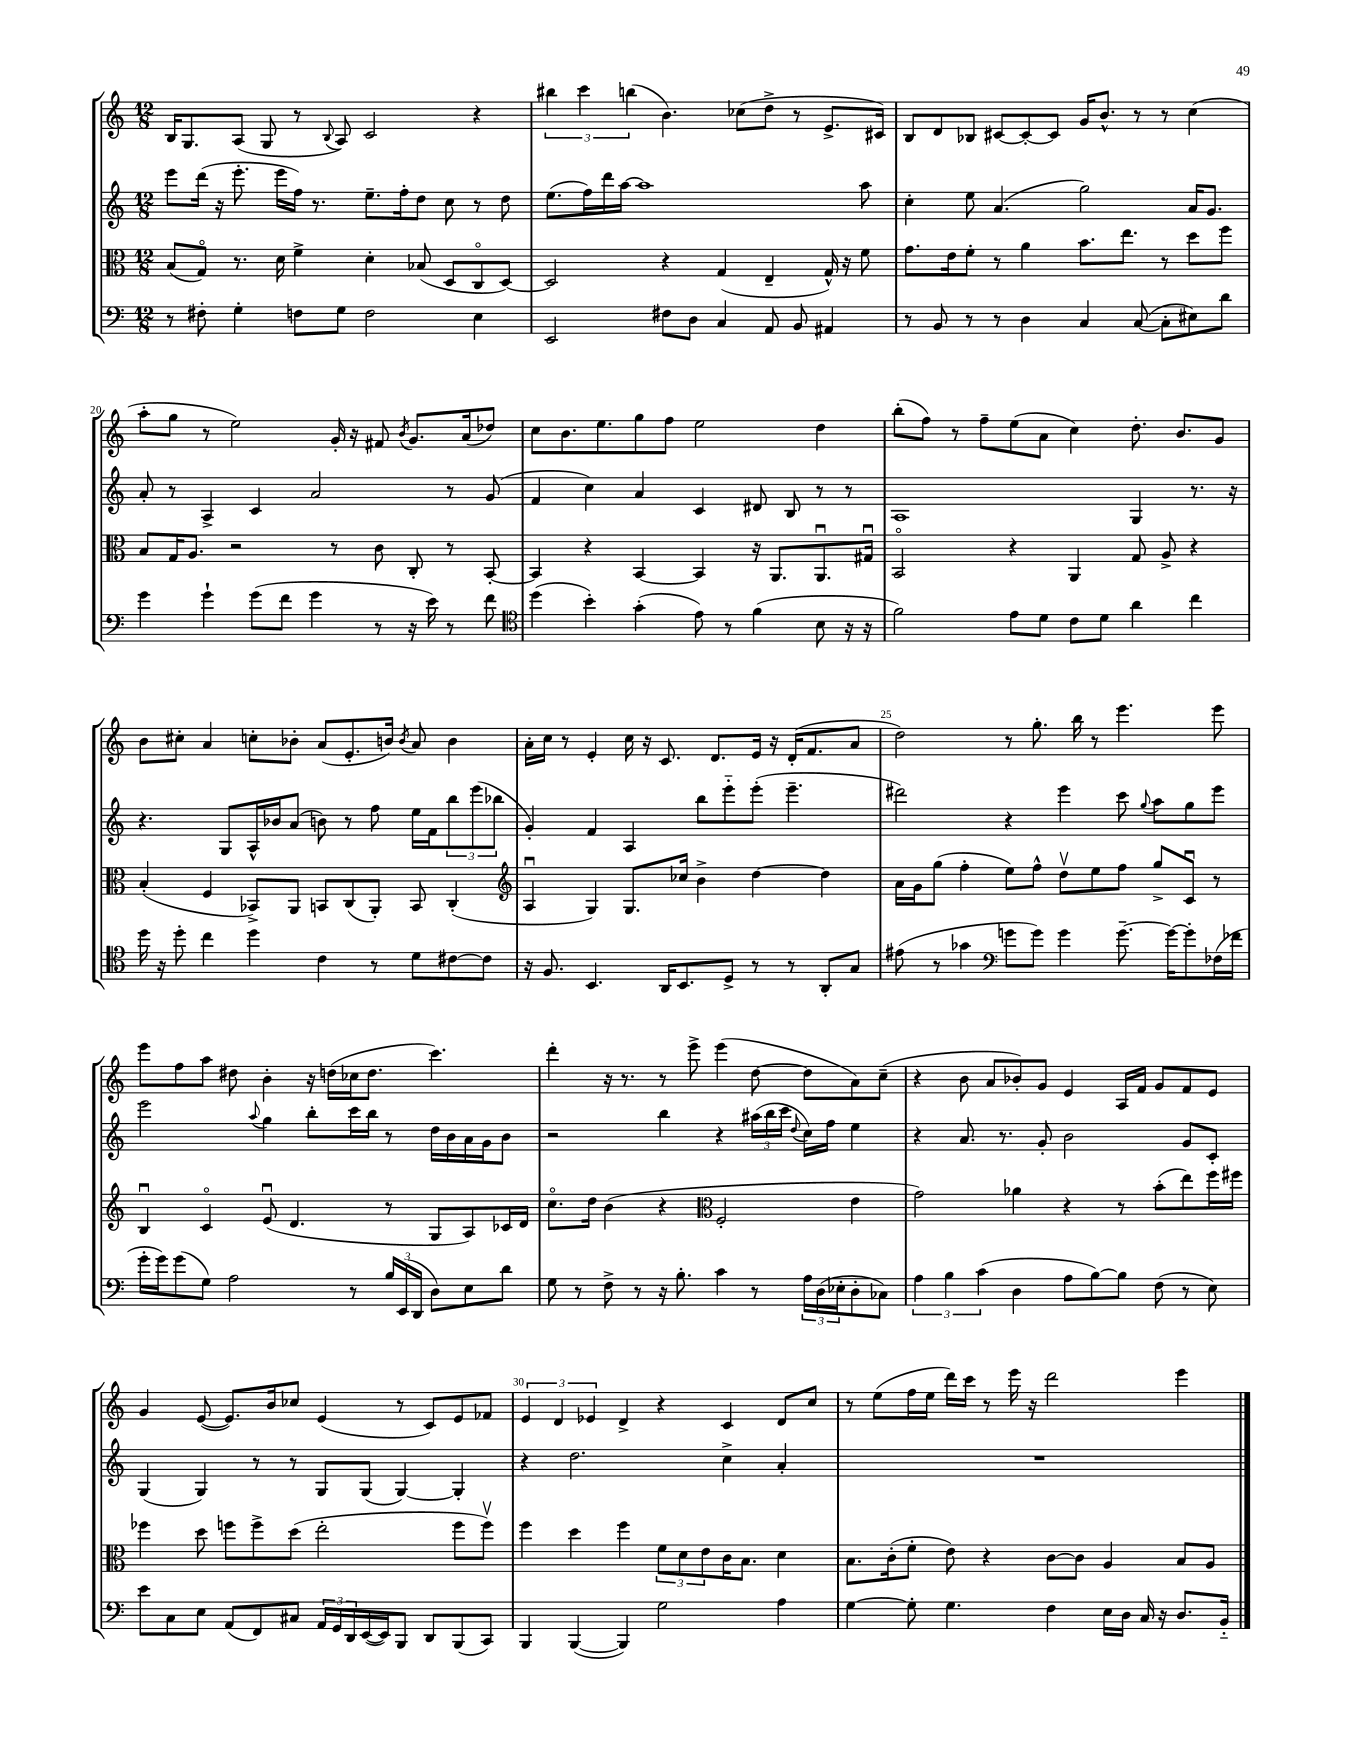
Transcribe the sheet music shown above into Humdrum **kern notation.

**kern	**kern	**kern	**kern
*part4	*part3	*part2	*part1
*staff4	*staff3	*staff2	*staff1
*clefF4	*clefC3	*clefG2	*clefG2
*k[]	*k[]	*k[]	*k[]
*M12/8	*M12/8	*M12/8	*M12/8
=17	=17	=17	=17
8r	(8B/L	8eee\L	16B/KL
.	.	.	8.G/
8F#X'\	8G/J)	(16ddd\Jk	.
.	.	16r	.
4G'\	8.r	8.eee'\	(8A/J
.	.	.	8G/
.	16d\	16eee\LL	.
8Fn\L	4f^\	16ff\JJ)	8r
.	.	8.r	.
.	.	.	8qqB/
8G\J	.	.	8A/)
2F\	4d'\	8.ee~\L	2c/
.	.	16ff'\k	.
.	(8B-X/	8dd\J	.
.	8D/L	8cc\	.
4E\	8C/	8r	4r
.	[8D/J)	8dd\	.
=18	=18	=18	=18
2EE/	2D/]	(8.ee\L	6bb#X\
.	.	.	6ccc\
.	.	16ff\L)	.
.	.	16ddd\	.
.	.	[16aa\JJ	.
.	.	.	(6bbn\
.	.	1aa]	.
8F#X\L	4r	.	4.b\)
8D\J	.	.	.
4C/	(4G/	.	.
.	.	.	(8cc-X\L
8AA/	4E~/	.	8dd^\J
8BB/	.	.	8r
4AA#X/	16G^^/)	.	8.e^/L
.	16r	.	.
.	8f\	8aa\	.
.	.	.	16c#X/Jk)
=19	=19	=19	=19
8r	8.g\L	4cc'\	8B/L
8BB/	.	.	8d/
.	16e\k	.	.
8r	8f'\J	8ee\	8B-X/J
8r	8r	(4.a/	[8c#X/L
4D\	4a\	.	8c#'/_
.	.	.	8c#/J]
4C/	8.b\L	2gg\)	16g/KL
.	.	.	8.b^^/J
.	8.ee\J	.	.
([8C/	.	.	8r
8C'\L]	8r	.	8r
8E#X\)	8dd\L	16a/KL	(4cc\
.	.	8.g/J	.
8d\J	8ff\J	.	.
!!LO:LB:g=z
=20	=20	=20	=20
4g\	8B/L	8a'/	8aa'\L
.	16G/K	8r	8gg\J
.	8.A/J	.	.
4g`\	.	4A^/	8r
.	2r	.	2ee\)
(8g\L	.	4c/	.
8f\J	.	.	.
4g\	.	2a/	.
.	8r	.	16g'/
.	.	.	16r
8r	8c\	.	8f#X/
.	.	.	8qb/
16r	8C'/	.	8.g/L
16e\)	.	.	.
8r	8r	8r	.
.	.	.	(16a/k
8f\	[8BB'/	(8g/	8dd-X/J)
=21	=21	=21	=21
*clefC4	*	*	*
(4dd\	4BB/]	4f/	8cc\L
.	.	.	8.b\
4b'\)	4r	4cc\)	.
.	.	.	8.ee\
(4g'\	[4BB/	4a/	8gg\
.	.	.	8ff\J
8e\)	4BB/]	4c/	2ee\
8r	.	.	.
(4f\	16r	8d#X/	.
.	8.AA/L	.	.
.	.	8B/	.
8B\	8.AAu/	8r	4dd\
16r	.	8r	.
16r	16G#Xu/Jk	.	.
=22	=22	=22	=22
2f\)	2BB/	1A	(8bb'\L
.	.	.	8ff\J)
.	.	.	8r
.	.	.	8ff~\L
8e\L	4r	.	(8ee\
8d\J	.	.	8a\J
8c\L	4AA/	.	4cc\)
8d\J	.	.	.
4a\	8G/	4G/	8.dd'\
.	8A^/	.	.
.	.	.	8.b/L
4cc\	4r	8.r	.
.	.	.	8g/J
.	.	16r	.
!!LO:LB:g=z
=23	=23	=23	=23
16dd\	(4B'/	4.r	8b\L
16r	.	.	.
8dd'\	.	.	8cc#X'\J
4cc\	4F/	.	4a/
.	.	8G/L	.
4dd\	8BB-X^/L)	16A^^/L	8ccn'\L
.	.	16b-X/J	.
.	8AA/J	(8a/J	8b-X'\J
4c\	8BBn/L	8bn\)	(8a/L
.	(8C/	8r	8.e'/
8r	8AA'/J)	8ff\	.
.	.	.	16bn/Jk)
.	.	.	8qb/
8d\L	8BB/	16ee\LL	8a/
.	.	16f\J	.
[8c#X\	(4C'/	12bb\	4b\
.	.	(12eee\	.
8c#\J]	.	.	.
.	.	12bb-X\J	.
=24	=24	=24	=24
*	*clefG2	*	*
16r	4Au/	4g'/)	16a'\LL
8.F/	.	.	16cc\JJ
.	.	.	8r
4.BB/	4G/)	4f/	4e'/
.	8.G/L	4A/	16cc\
.	.	.	16r
16AA/KL	.	.	8.c/
8.BB/	16cc-X/Jk	.	.
.	4b^\	8bb\L	.
.	.	.	8.d/L
8D^/J	.	8eee\	.
8r	[4dd\	(8eee'\J	16e/Jk
.	.	.	16r
8r	.	4.eee~\	(16d'/KL
.	.	.	8.f/
8AA'/L	4dd\]	.	.
8G/J	.	.	8a/J
=25	=25	=25	=25
(8e#X\	16a\LL	2ddd#X\)	2dd\)
.	16g\J	.	.
8r	(8gg\J	.	.
4g-X\	4ff'\	.	.
*clefF4	*	*	*
8gn\L	8ee\L)	4r	8r
8g\J)	8ff^^\J	.	8.gg'\
4g\	8ddv\L	4eee\	.
.	.	.	16bb\
.	8ee\	.	8r
[8.g~\	8ff\J	8ccc\	4.eee\
.	.	8qqgg/	.
.	8gg^/L	8aa\L	.
16g\KL_	.	.	.
8g'\]	8cu/J	8gg\	.
(16F-X\L	8r	8eee\J	8eee\
16f-X\JJ	.	.	.
!!LO:LB:g=z
=26	=26	=26	=26
16g'\LL	4Bu/	2eee\	8eee\L
16g\J)	.	.	.
(8g\	.	.	8ff\
8G\J)	4c/	.	8aa\J
2A\	.	.	8dd#X\
.	.	8qqaa/	.
.	(8eu/	4gg\	4b'\
.	4.d/	.	.
.	.	8bb'\L	16r
.	.	.	(16ddn\LL
8r	.	16ccc\L	16cc-X\J
.	.	16bb\JJ	8.dd\J
24B/LL	8r	8r	.
(24EE/	.	.	.
24DD/JJ	.	.	.
8D\L)	8G/L	16dd\LL	4.ccc\)
.	.	16b\	.
8E\	8A/)	16a\	.
.	.	16g\J	.
8d\J	16c-X/L	8b\J	.
.	16d/JJ	.	.
=27	=27	=27	=27
8G\	8.cc\L	2r	4ddd'\
8r	.	.	.
.	16dd\Jk	.	.
8F^\	(4b\	.	16r
.	.	.	8.r
8r	.	.	.
16r	4r	4bb\	8r
8.B'\	.	.	.
.	.	.	8eee^\
*	*clefC3	*	*
4c\	2F'/	4r	(4eee\
8r	.	(24aa#X\LL	[8dd\
.	.	24bb\	.
.	.	24ccc\JJ	.
.	.	8qqdd/	.
24A\LL	.	16cc\LL)	8dd\L]
(24D\	.	.	.
.	.	16ff\JJ	.
24E-X'\J	.	.	.
8D'\	4e\	4ee\	8a\)
8C-X\J)	.	.	(8cc~\J
=28	=28	=28	=28
6A\	2g\)	4r	4r
6B\	.	.	.
.	.	8.a/	8b\
(6c\	.	.	.
.	.	.	8a/L
.	.	8.r	.
4D\	4a-X\	.	8b-X'/)
.	.	8g'/	8g/J
8A\L	4r	2b\	4e/
[8B\)	.	.	.
8B\J]	8r	.	16A/LL
.	.	.	16f/JJ
(8F\	(8b'\L	.	8g/L
8r	8ee\)	8g/L	8f/
8E\)	16ff\L	8c'/J	8e/J
.	16ff#X\JJ	.	.
!!LO:LB:g=z
=29	=29	=29	=29
8e\L	4ff-X\	(4G/	4g/
8C\	.	.	.
8E\J	8dd\	4G/)	([8e/
(8AA/L	8ffn\L	.	8.e/L])
8FF/)	8ff^\	8r	.
.	.	.	16b/k
8C#X/J	(8dd\J	8r	8cc-X/J
24AA/LL	2ee'\	8G/L	(4e/
24GG/	.	.	.
24DD/	.	.	.
([16EE/	.	(8G/J	.
16EE/J])	.	.	.
8BBB/J	.	[4G/)	8r
8DD/L	.	.	8c/L)
(8BBB/	8ff\L	4G'/]	8e/
8CC/J)	8ffv\J)	.	8f-X/J
=30	=30	=30	=30
4BBB/	4ff\	4r	6e/
.	.	.	6d/
([4BBB/	4dd\	2.dd\	.
.	.	.	6e-X/
4BBB/])	4ff\	.	4d^/
2G\	12f\L	.	4r
.	12d\	.	.
.	12e\	.	.
.	16c\K	4cc^\	4c/
.	8.B\J	.	.
4A\	4d\	4a'/	8d/L
.	.	.	8cc/J
=31	=31	=31	=31
[4G\	8.B\L	1.r	8r
.	.	.	(8ee\L
.	(16c'\k	.	.
8G'\]	8f'\J	.	16ff\L
.	.	.	16ee\JJ
4.G\	8e\)	.	16ddd\LL)
.	.	.	16ccc\JJ
.	4r	.	8r
.	.	.	16eee\
.	.	.	16r
4F\	[8c\L	.	2ddd\
.	8c\J]	.	.
16E\LL	4A/	.	.
16D\JJ	.	.	.
16C/	.	.	.
16r	.	.	.
8.D/L	8B/L	.	4eee\
.	8A/J	.	.
16BB/Jk	.	.	.
==	==	==	==
*-	*-	*-	*-
